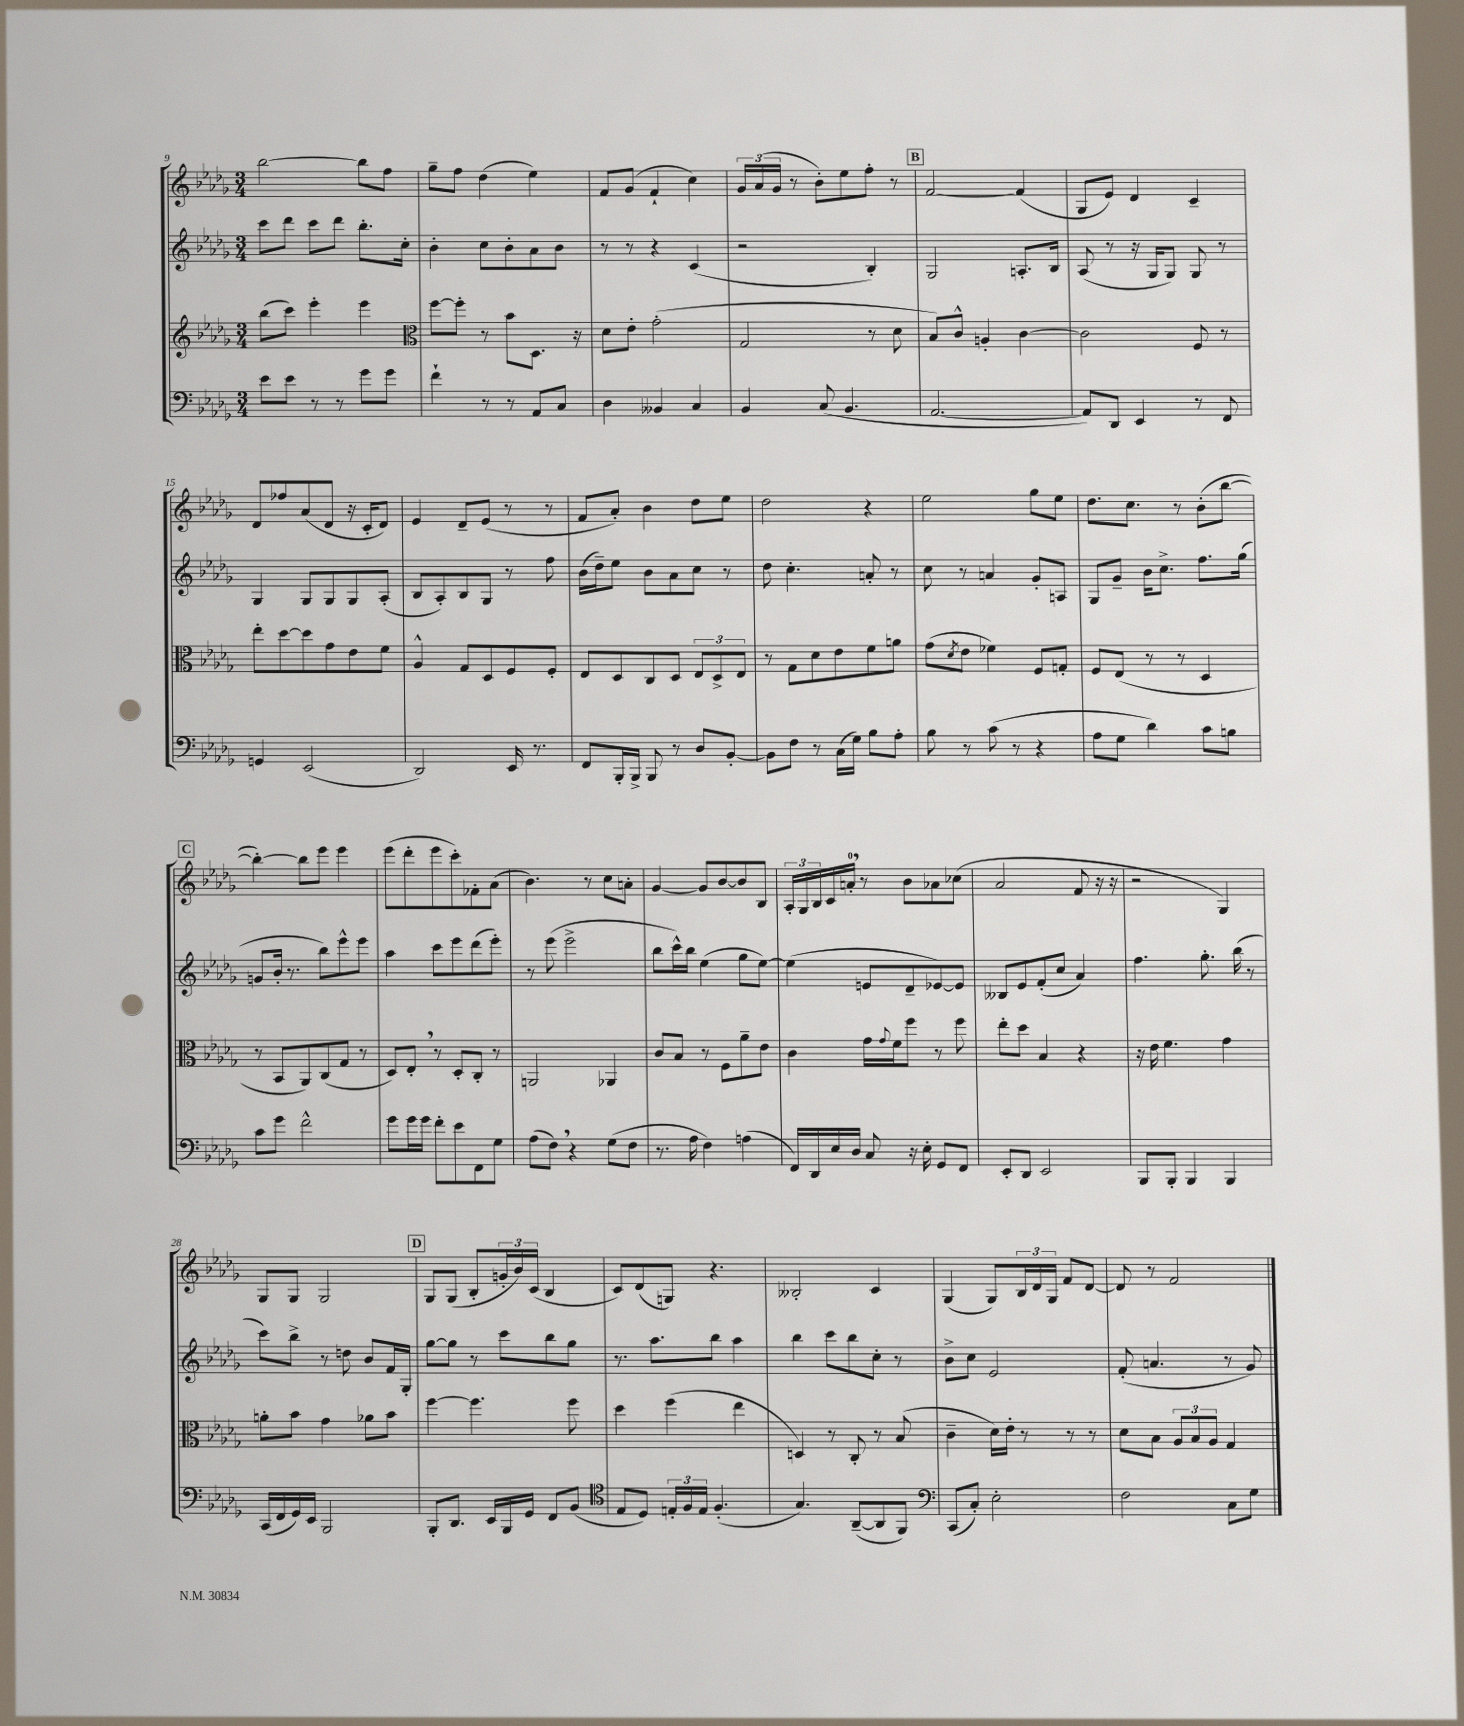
<<
\new StaffGroup <<
\new Staff = "s0" {
    \clef treble \key des \major \numericTimeSignature \time 3/4
    bes''2~ bes''8 f''8 |
    ges''8-- f''8 des''4( ees''4) |
    f'8 ges'8( f'4-! c''4) |
    \tuplet 3/2 { ges'16 aes'16( ges'16 } r8 bes'8-.) ees''8 f''8-. r8 |
    \mark \markup { \box "B" } f'2~ f'4( |
    ges8 ees'8) des'4 c'4-- |
    des'8 fes''8 aes'8( des'8 r16 c'16-. des'8) |
    ees'4 des'8-- ees'8( r8 r8 |
    f'8 aes'8-.) bes'4 des''8 ees''8 |
    des''2 r4 |
    ees''2 ges''8 ees''8 |
    des''8. c''8. r8 bes'8-.( bes''8~ |
    \mark \markup { \box "C" } bes''4~-.) bes''8 ees'''8 ees'''4 |
    ees'''8( des'''8-. ees'''8 c'''8-.) fes'8-. aes'8( |
    bes'4.) r8 c''8 a'8-. |
    ges'4~ ges'8 bes'8~ bes'8 bes8 |
    \tuplet 3/2 { aes16-. ges16 bes16 } c'16 a'16-0-. \breathe r8 bes'8 aes'8 ces''8( |
    aes'2 f'8 r16 r16 |
    r2 ges4) |
    ges8 ges8 ges2 |
    \mark \markup { \box "D" } ges8 ges8( bes8-. \tuplet 3/2 { g'16-. bes'16) c'16( } bes4 |
    c'8) des'8( g8) r4. |
    beses2-. c'4 |
    ges4( ges8) \tuplet 3/2 { bes16 des'16 ges16 } f'8 des'8~ |
    des'8 r8 f'2 \bar "|." |
}
\new Staff = "s1" {
    \clef treble \key des \major \numericTimeSignature \time 3/4
    c'''8 des'''8 c'''8 des'''8 bes''8.-. c''16-. |
    bes'4-. c''8 bes'8-. aes'8 bes'8 |
    r8 r8 r4 c'4( |
    r2 bes4-.) |
    \mark \markup { \box "B" } ges2 a8.-. bes16 |
    aes8( r8 r16 ges16 ges8) ges8 r8 |
    ges4 ges8 ges8 ges8 aes8-.( |
    bes8 aes8-.) bes8 ges8 r8 f''8 |
    bes'16( des''16--) ees''8 bes'8 aes'8 c''8 r8 |
    des''8 c''4.-. a'8-. r8 |
    c''8 r8 a'4 ges'8-. a8 |
    ges8 ges'8-- bes'16 c''8.-> f''8. ges''16( |
    \mark \markup { \box "C" } g'8 bes'16-. r8. bes''8) ees'''8-^ ees'''8 |
    aes''4 c'''8 ees'''8 des'''8( ees'''8-.) |
    r8 ees'''8( ees'''2-> |
    bes''8 c'''16-^) bes''16 ees''4( ges''8 ees''8~) |
    ees''4( e'8 des'8-- ees'8~) ees'8 |
    beses8 ees'8 f'8-.( c''8 aes'4) |
    f''4. ges''8.-. bes''16( r8 |
    c'''8) bes''8-> r8 d''8 bes'8 f'16 ges16-. |
    \mark \markup { \box "D" } ges''8~ ges''8 r8 c'''8 bes''8 ges''8 |
    r8. aes''8. bes''8 aes''4 |
    bes''4 c'''8 bes''8 c''8-. r8 |
    bes'8-> c''8 ees'2 |
    f'8-.( a'4. r8 ges'8) \bar "|." |
}
\new Staff = "s2" {
    \clef treble \key des \major \numericTimeSignature \time 3/4
    bes''8( c'''8) ees'''4-. ees'''4 |
    \clef alto f''8~ f''8-. r8 bes'8 des8. r16 |
    des'8 ees'8-. ges'2-.( |
    ges2 r8 des'8 |
    \mark \markup { \box "B" } bes8) c'8-^ a4-. c'4~ |
    c'2 f8 r8 |
    ees''8-. des''8~ des''8 ges'8 ees'8 f'8 |
    aes4-^ ges8 des8 f8 f8-. |
    ees8 des8 c8 des8 \tuplet 3/2 { ees8 des8-> ees8 } |
    r8 ges8 des'8 ees'8 f'8 a'8 |
    ges'8( \acciaccatura { des'8 } ees'8 fes'4) f8 g8-. |
    f8 ees8( r8 r8 des4 |
    \mark \markup { \box "C" } r8 bes,8 aes,8) c8( ges8 r8 |
    des8) ees8-. \breathe r8 des8-. c8-. r8 |
    a,2 aes,4 |
    c'8 bes8 r8 f8 aes'8-- ees'8 |
    c'4 ges'16 \appoggiatura { ges'8 } f'16 f''8 r8 f''8 |
    ees''8-. des''8 bes4 r4 |
    r16 ees'16 f'4. ges'4 |
    a'8-. bes'8 ges'4 aes'8 bes'8 |
    \mark \markup { \box "D" } f''4~ f''4. f''8 |
    des''4 f''4( ees''4 |
    d4) r8 c8-. r8 bes8( |
    c'4-- des'16) ees'16-. r8 r8 r8 |
    des'8 bes8 \tuplet 3/2 { aes8 bes8 aes8 } ges4 \bar "|." |
}
\new Staff = "s3" {
    \clef bass \key des \major \numericTimeSignature \time 3/4
    ees'8 ees'8 r8 r8 ges'8 ges'8 |
    f'4-! r8 r8 aes,8 c8 |
    des4 beses,4 c4 |
    bes,4 c8( bes,4. |
    \mark \markup { \box "B" } aes,2.~ |
    aes,8) des,8 ees,4 r8 f,8 |
    g,4 ees,2( |
    des,2) ees,16 r8. |
    f,8 bes,,16-. bes,,16-> bes,,8 r8 des8 bes,8~-. |
    bes,8 f8 r8 c16( ges16) bes8 aes8-. |
    bes8 r8 c'8( r8 r4 |
    aes8 ges8 des'4) c'8 b8 |
    \mark \markup { \box "C" } c'8 ges'8 f'2-^ |
    ges'8 ges'16 ges'16 f'8-. ees'8 f,8 ges8 |
    aes8( f8) \breathe r4 ges8( f8 |
    r8. aes16 f4) a4( |
    f,16) des,16 ees16 des16 c8 r16 ees16-. ges,8 f,8 |
    ees,8-. des,8 ees,2 |
    bes,,8 bes,,8-. bes,,4 bes,,4 |
    c,16( f,16 ges,16) ees,16 bes,,2 |
    \mark \markup { \box "D" } bes,,8-. des,8. ees,16 bes,,16 ges,16 f,8 bes,8( |
    \clef tenor ees8 des8) \tuplet 3/2 { e16-. f16 e16 } f4.-.( |
    ges4.) aes,8~--( aes,8 f,8) |
    \clef bass c,8( c8-.) ees2-. |
    f2 c8 ges8 \bar "|." |
}
>>
>>
\layout { \context { \Score currentBarNumber = #9 } }
